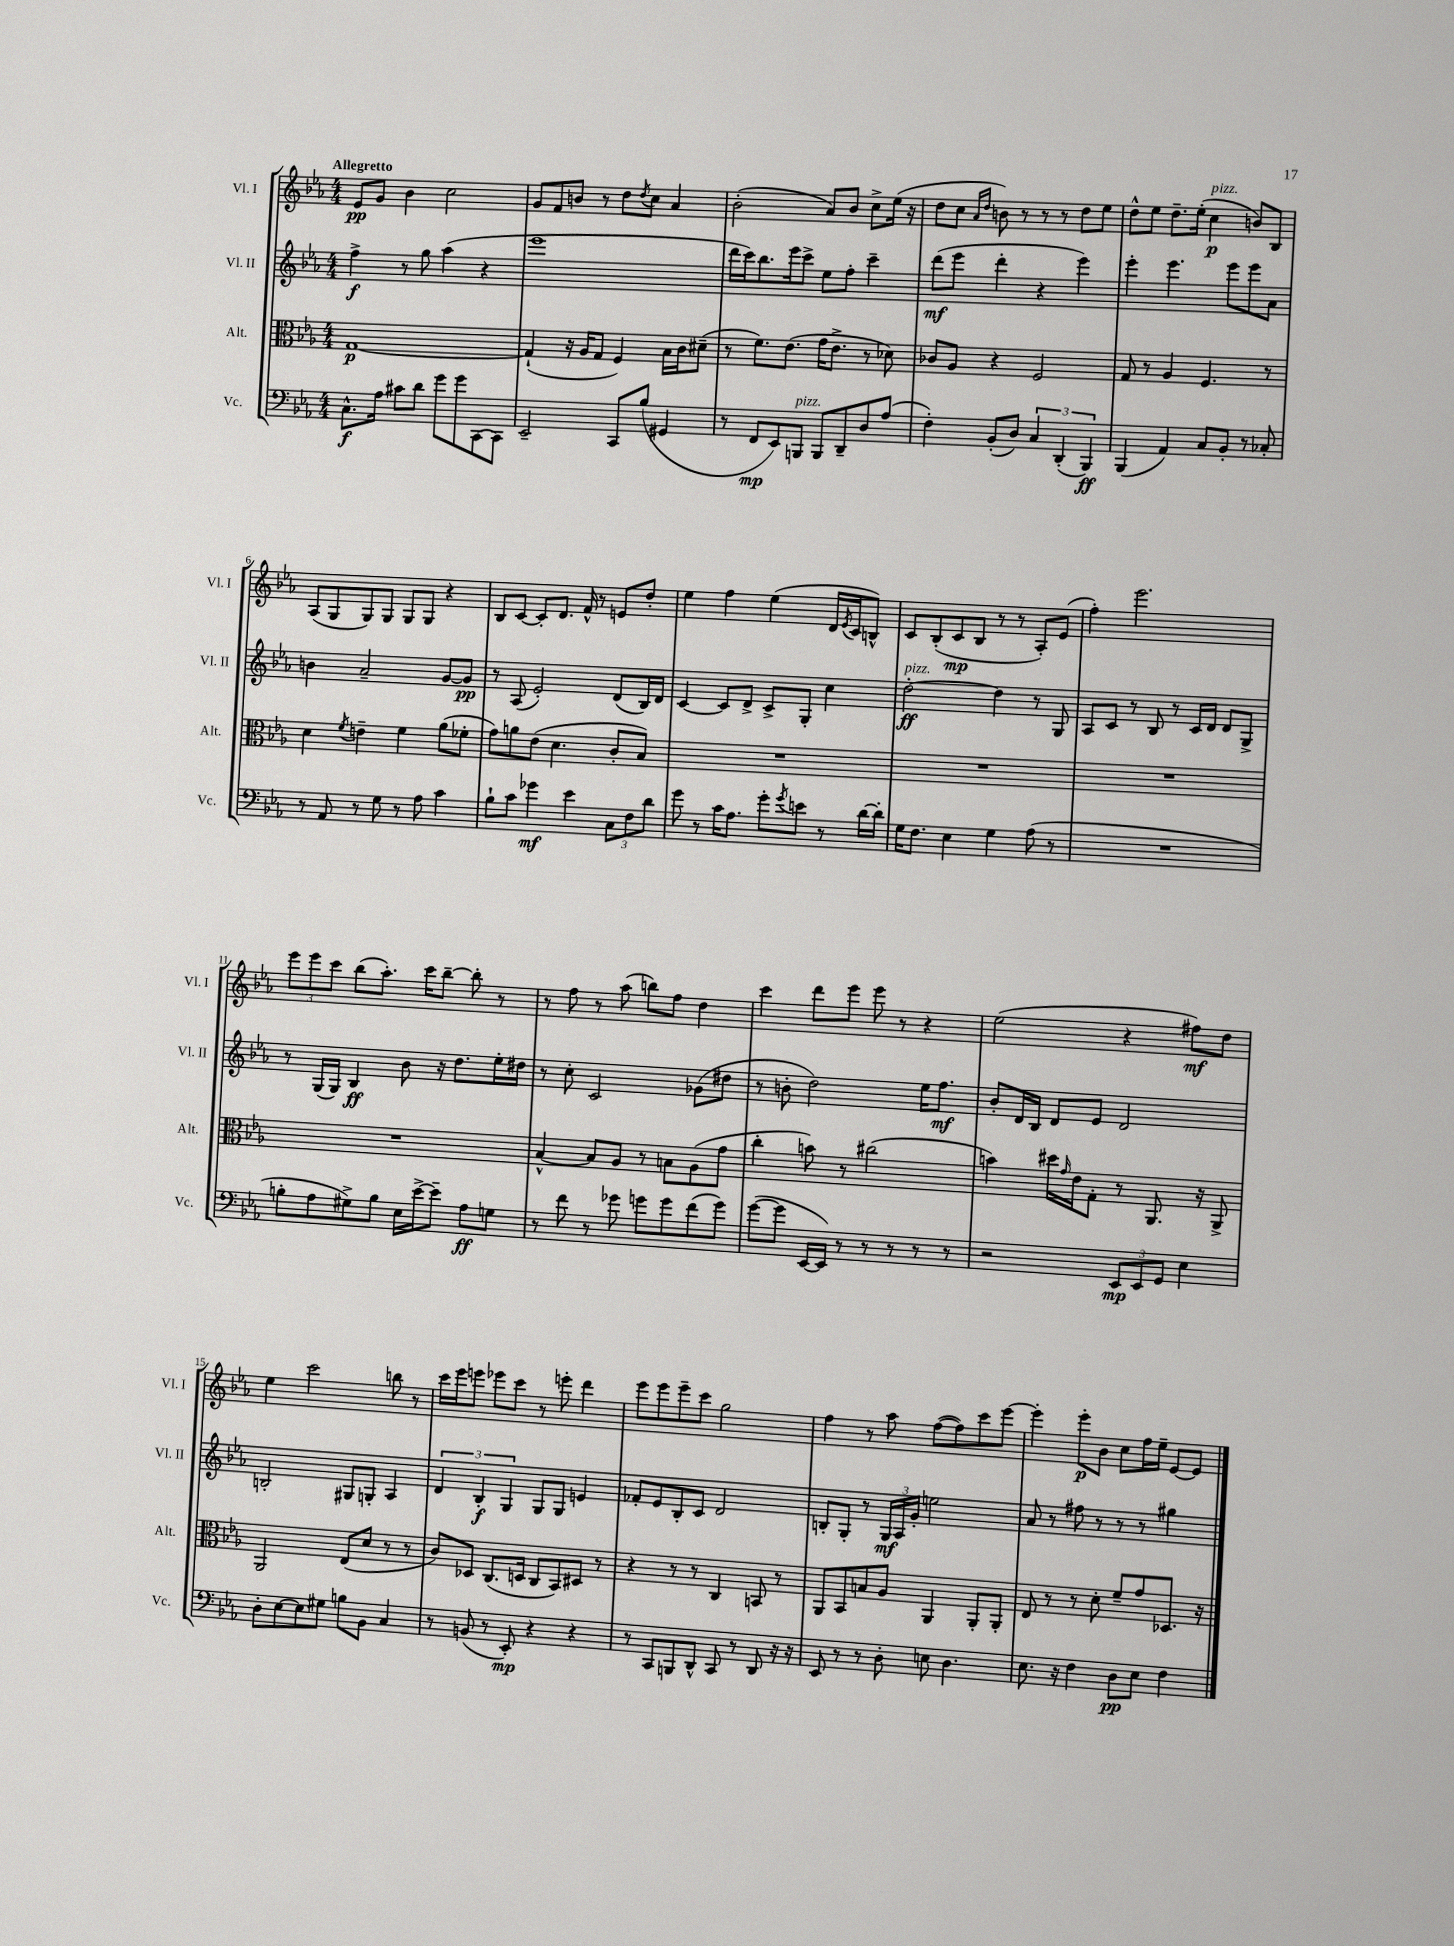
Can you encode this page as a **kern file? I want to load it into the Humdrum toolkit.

**kern	**dynam	**kern	**dynam	**kern	**dynam	**kern	**dynam
*part4	*part4	*part3	*part3	*part2	*part2	*part1	*part1
*staff4	*staff4	*staff3	*staff3	*staff2	*staff2	*staff1	*staff1
*I"Vc.	*	*I"Alt.	*	*I"Vl. II	*	*I"Vl. I	*
*I'Vc.	*	*I'Alt.	*	*I'Vl. II	*	*I'Vl. I	*
*clefF4	*	*clefC3	*	*clefG2	*	*clefG2	*
*k[b-e-a-]	*	*k[b-e-a-]	*	*k[b-e-a-]	*	*k[b-e-a-]	*
*M4/4	*	*M4/4	*	*M4/4	*	*M4/4	*
=1	=1	=1	=1	=1	=1	=1	=1
!	!	!	!	!	!	!LO:TX:a:B:t=Allegretto	!
8.C^^\L	f	[1G	p	4ff^\	f	8e-/L	pp
.	.	.	.	.	.	8g/J	.
16A-\Jk	.	.	.	.	.	.	.
8c#X\L	.	.	.	8r	.	4b-\	.
8d\J	.	.	.	8gg\	.	.	.
8g\L	.	.	.	(4aa-\	.	2cc\	.
8g\	.	.	.	.	.	.	.
[8CC\	.	.	.	4r	.	.	.
8CC\J]	.	.	.	.	.	.	.
=2	=2	=2	=2	=2	=2	=2	=2
2EE-~/	.	(4G`/]	.	1eee-	.	8g/L	.
.	.	.	.	.	.	8f/	.
.	.	16r	.	.	.	8bn/J	.
.	.	16A-/KL	.	.	.	.	.
.	.	8G/J	.	.	.	8r	.
8CC/L	.	4F/)	.	.	.	8dd\L	.
.	.	.	.	.	.	8qdd/	.
(8B-/J	.	.	.	.	.	8cc\J	.
4GG#X/	.	16B-\LL	.	.	.	4a-/	.
.	.	16c\J	.	.	.	.	.
.	.	(8d#X~\J	.	.	.	.	.
=3	=3	=3	=3	=3	=3	=3	=3
8r	.	8r	.	16ddd\LL	.	(2b-'\	.
.	.	.	.	16ccc\J)	.	.	.
8FF/L	mp	8.f\L)	.	8.bb-\	.	.	.
8EE-/)	.	.	.	.	.	.	.
.	.	(8.e-\J	.	16eee-\k	.	.	.
!LO:TX:a:i:t=pizz.	!	!	!	!	!	!	!
8BBBn/J	.	.	.	8ccc^\J	.	.	.
8BBB/L	.	16g\KL	.	8ee-\L	.	8a-/L)	.
.	.	8.e-^\J	.	.	.	.	.
8DD~/	.	.	.	8ff'\J	.	8b-/J	.
8D/	.	8r	.	4ccc~\	.	8cc^\L	.
(8A-/J	.	8d-X\)	.	.	.	(16ee-\Jk	.
.	.	.	.	.	.	16r	.
=4	=4	=4	=4	=4	=4	=4	=4
4F'\)	.	8c-X/L	.	(8ddd\L	mf	8dd\L	.
.	.	8A-/J	.	8eee-\J	.	8cc\J	.
.	.	.	.	.	.	16qqa-/LL	.
.	.	.	.	.	.	16qqdd/JJ	.
(8BB-'/L	.	4r	.	4ddd'\	.	8bn\)	.
8D/J)	.	.	.	.	.	8r	.
6C/	.	2F/	.	4r	.	8r	.
.	.	.	.	.	.	8r	.
(6DD'/	.	.	.	.	.	.	.
.	.	.	.	4eee-\)	.	8dd\L	.
6BBB-/)	ff	.	.	.	.	.	.
.	.	.	.	.	.	8ee-\J	.
=5	=5	=5	=5	=5	=5	=5	=5
(4BBB-/	.	8G/	.	4eee-'\	.	8dd^^\L	.
.	.	8r	.	.	.	8ee-\J	.
4AA-/)	.	4A-/	.	4.eee-\	.	8.dd~\L	.
.	.	.	.	.	.	(16ee-'\Jk	.
!	!	!	!	!	!	!LO:TX:a:i:t=pizz.	!
8C/L	.	4.F/	.	.	.	4cc\	p
8BB-'/J	.	.	.	8eee-\L	.	.	.
8r	.	.	.	8eee-\	.	8bn/L)	.
8C-X'/	.	8r	.	8a-\J	.	8B-/J	.
!!LO:LB:g=z
=6	=6	=6	=6	=6	=6	=6	=6
8r	.	4d\	.	4bn\	.	(8A-/L	.
8AA-/	.	.	.	.	.	8G/	.
.	.	8qf/	.	.	.	.	.
8r	.	4en~\	.	2a-~/	.	8G/)	.
8G\	.	.	.	.	.	8G/J	.
8r	.	4f\	.	.	.	8G/L	.
8A-\	.	.	.	.	.	8G/J	.
4c\	.	(8a-\L	.	[8g/L	.	4r	.
.	.	8f-X'\J	.	8g/J]	pp	.	.
=7	=7	=7	=7	=7	=7	=7	=7
8B-`\L	.	8g\L)	.	8r	.	8B-/L	.
8c\J	.	8an\	.	(8A-/	.	[8c/J	.
4g-X\	mf	(8e-\J	.	2e-'/)	.	8c'/L]	.
.	.	4.d\	.	.	.	8.d/J	.
4e-\	.	.	.	.	.	.	.
.	.	.	.	.	.	16f^^/	.
.	.	.	.	.	.	8r	.
12C\L	.	8c'/L	.	(8d/L	.	8en/L	.
12F\	.	.	.	.	.	.	.
.	.	8B-/J)	.	16B-/L)	.	8dd'/J	.
12d\J	.	.	.	.	.	.	.
.	.	.	.	16d/JJ	.	.	.
=8	=8	=8	=8	=8	=8	=8	=8
8g\	.	1r	.	[4c/	.	4ee-\	.
8r	.	.	.	.	.	.	.
16c\KL	.	.	.	8c/L]	.	4ff\	.
8.A-\J	.	.	.	.	.	.	.
.	.	.	.	8d^/J	.	.	.
8g'\L	.	.	.	8c^/L	.	(4ee-\	.
8qg/	.	.	.	.	.	.	.
8en\J	.	.	.	8G'/J	.	.	.
8r	.	.	.	4cc\	.	16d/LL	.
.	.	.	.	.	.	8qe-/	.
.	.	.	.	.	.	16c/J	.
[16d\LL	.	.	.	.	.	8Bn^^/J)	.
16d'\JJ]	.	.	.	.	.	.	.
=9	=9	=9	=9	=9	=9	=9	=9
!	!	!	!	!LO:TX:a:i:t=pizz.	!	!	!
16G\KL	.	1r	.	[2dd'\	ff	8c/L	.
8.F\J	.	.	.	.	.	.	.
.	.	.	.	.	.	(8B-'/	.
4E-\	.	.	.	.	.	8c/	mp
.	.	.	.	.	.	8B-/J	.
4G\	.	.	.	4dd\]	.	8r	.
.	.	.	.	.	.	8r	.
(8A-\	.	.	.	8r	.	8A-'/L)	.
8r	.	.	.	8G/	.	(8e-/J	.
=10	=10	=10	=10	=10	=10	=10	=10
1r	.	1r	.	8A-/L	.	4ff'\)	.
.	.	.	.	8c/J	.	.	.
.	.	.	.	8r	.	2.eee-\	.
.	.	.	.	8B-/	.	.	.
.	.	.	.	8r	.	.	.
.	.	.	.	16c/LL	.	.	.
.	.	.	.	16d/JJ	.	.	.
.	.	.	.	8d/L	.	.	.
.	.	.	.	8G^/J	.	.	.
!!LO:LB:g=z
=11	=11	=11	=11	=11	=11	=11	=11
8Bn'\L	.	1r	.	8r	.	12eee-\L	.
.	.	.	.	.	.	12eee-\	.
8A-\	.	.	.	(16G/LL	.	.	.
.	.	.	.	.	.	12ccc\J	.
.	.	.	.	16G/JJ)	.	.	.
8G#X^\)	.	.	.	4B-/	ff	(8bb-\L	.
8B\J	.	.	.	.	.	8.aa-'\J)	.
16E-\LL	.	.	.	8b-\	.	.	.
[16e-^\J	.	.	.	.	.	16ccc\KL	.
8e-~\J]	.	.	.	16r	.	[8bb-~\J	.
.	.	.	.	8.dd\L	.	.	.
8A-\L	ff	.	.	.	.	8bb-'\]	.
8Gn\J	.	.	.	16ee-'\L	.	8r	.
.	.	.	.	16dd#X\JJ	.	.	.
=12	=12	=12	=12	=12	=12	=12	=12
8r	.	[4B-^^/	.	8r	.	8r	.
8f\	.	.	.	8cc'\	.	8ff\	.
8r	.	8B-/L]	.	2c/	.	8r	.
8g-X\	.	8A-/J	.	.	.	(8aa-\	.
8gn\L	.	8r	.	.	.	8bbn\L)	.
8g\	.	8Bn\L	.	.	.	8ff\J	.
(8f\	.	(8A-\	.	(8g-X\L	.	4dd\	.
8g\J)	.	8g\J	.	8dd#X\J	.	.	.
=13	=13	=13	=13	=13	=13	=13	=13
([8g\L	.	4cc'\	.	8r	.	4ccc\	.
8g\J]	.	.	.	8bn'\	.	.	.
[16EE-/LL	.	8bn\)	.	2dd\)	.	8ddd\L	.
16EE-/JJ])	.	.	.	.	.	.	.
8r	.	8r	.	.	.	8eee-\J	.
8r	.	(2cc#X\	.	.	.	8eee-\	.
8r	.	.	.	.	.	8r	.
8r	.	.	.	16ee-\KL	.	4r	.
.	.	.	.	8.ff\J	mf	.	.
8r	.	.	.	.	.	.	.
=14	=14	=14	=14	=14	=14	=14	=14
2r	.	4bn\)	.	8b-'/L	.	(2ee-\	.
.	.	.	.	16d/L	.	.	.
.	.	.	.	16B-/JJ	.	.	.
.	.	16dd#X\LL	.	8d/L	.	.	.
.	.	16qqg/	.	.	.	.	.
.	.	16e-\J	.	.	.	.	.
.	.	8G'\J	.	8e-/J	.	.	.
12EE-/L	mp	8r	.	2d/	.	4r	.
12EE-/	.	.	.	.	.	.	.
.	.	8.AA-/	.	.	.	.	.
12GG/J	.	.	.	.	.	.	.
4E-\	.	.	.	.	.	8ff#X\L)	mf
.	.	16r	.	.	.	.	.
.	.	8AA-^/	.	.	.	8dd\J	.
!!LO:LB:g=z
=15	=15	=15	=15	=15	=15	=15	=15
8D'\L	.	2AA-/	.	2Bn'/	.	4ee-\	.
[8E-\	.	.	.	.	.	.	.
8E-\]	.	.	.	.	.	2ccc\	.
8G#X\J	.	.	.	.	.	.	.
8Bn\L	.	(8E-/L	.	8G#X/L	.	.	.
8BB-\J	.	8d/J	.	8Gn'/J	.	.	.
4C/	.	8r	.	4A-/	.	8bbn\	.
.	.	8r	.	.	.	8r	.
=16	=16	=16	=16	=16	=16	=16	=16
8r	.	8c/L)	.	6d/	.	16ccc\LL	.
.	.	.	.	.	.	16eee-\J	.
(8BBn/	.	8D-X/J	.	.	.	8eeen\J	.
.	.	.	.	6B-'/	f	.	.
8r	.	(8.C/L	.	.	.	8eee-X\L	.
.	.	.	.	6G/	.	.	.
8EE-'/)	mp	.	.	.	.	8ccc\J	.
.	.	16Dn/Jk	.	.	.	.	.
4r	.	8C/L	.	8G/L	.	8r	.
.	.	8BB-/)	.	8G/J	.	8eeen'\	.
4r	.	8D#X/J	.	4en/	.	4ddd\	.
.	.	8r	.	.	.	.	.
=17	=17	=17	=17	=17	=17	=17	=17
8r	.	4r	.	8f-X'/L	.	8eee-\L	.
8CC/L	.	.	.	8e-/	.	8eee-\	.
8BBBn/	.	8r	.	8B-'/	.	8eee-~\	.
8DD^^/J	.	8r	.	8c/J	.	8ccc\J	.
8CC/	.	4C/	.	2d/	.	2gg\	.
8r	.	.	.	.	.	.	.
8DD/	.	8BBn/	.	.	.	.	.
16r	.	8r	.	.	.	.	.
16r	.	.	.	.	.	.	.
=18	=18	=18	=18	=18	=18	=18	=18
8EE-/	.	8AA-/L	.	8Bn'/L	.	4ff\	.
8r	.	8BB-/	.	8G'/J	.	.	.
8r	.	8Bn/	.	8r	.	8r	.
8D'\	.	8A-/J	.	24G/LL	mf	8aa-\	.
.	.	.	.	24A-/	.	.	.
.	.	.	.	24g'/JJ	.	.	.
8En\	.	4AA-/	.	2een\	.	([8ff\L	.
4.D\	.	.	.	.	.	8ff\])	.
.	.	8AA-'/L	.	.	.	8ccc\	.
.	.	8AA-'/J	.	.	.	[8eee-\J	.
=19	=19	=19	=19	=19	=19	=19	=19
8.E-\	.	8E-/	.	8a-/	.	4eee-'\]	.
.	.	8r	.	8r	.	.	.
16r	.	.	.	.	.	.	.
4F\	.	8r	.	8ff#X\	.	8eee-'\L	p
.	.	8d'\	.	8r	.	8b-\J	.
8D\L	pp	8f~/L	.	8r	.	8cc\L	.
8E-\J	.	8g/	.	8r	.	16ff\L	.
.	.	.	.	.	.	16ee-~\JJ	.
4F\	.	8.D-X/J	.	4gg#X\	.	[8e-/L	.
.	.	.	.	.	.	8e-/J]	.
.	.	16r	.	.	.	.	.
==	==	==	==	==	==	==	==
*-	*-	*-	*-	*-	*-	*-	*-
